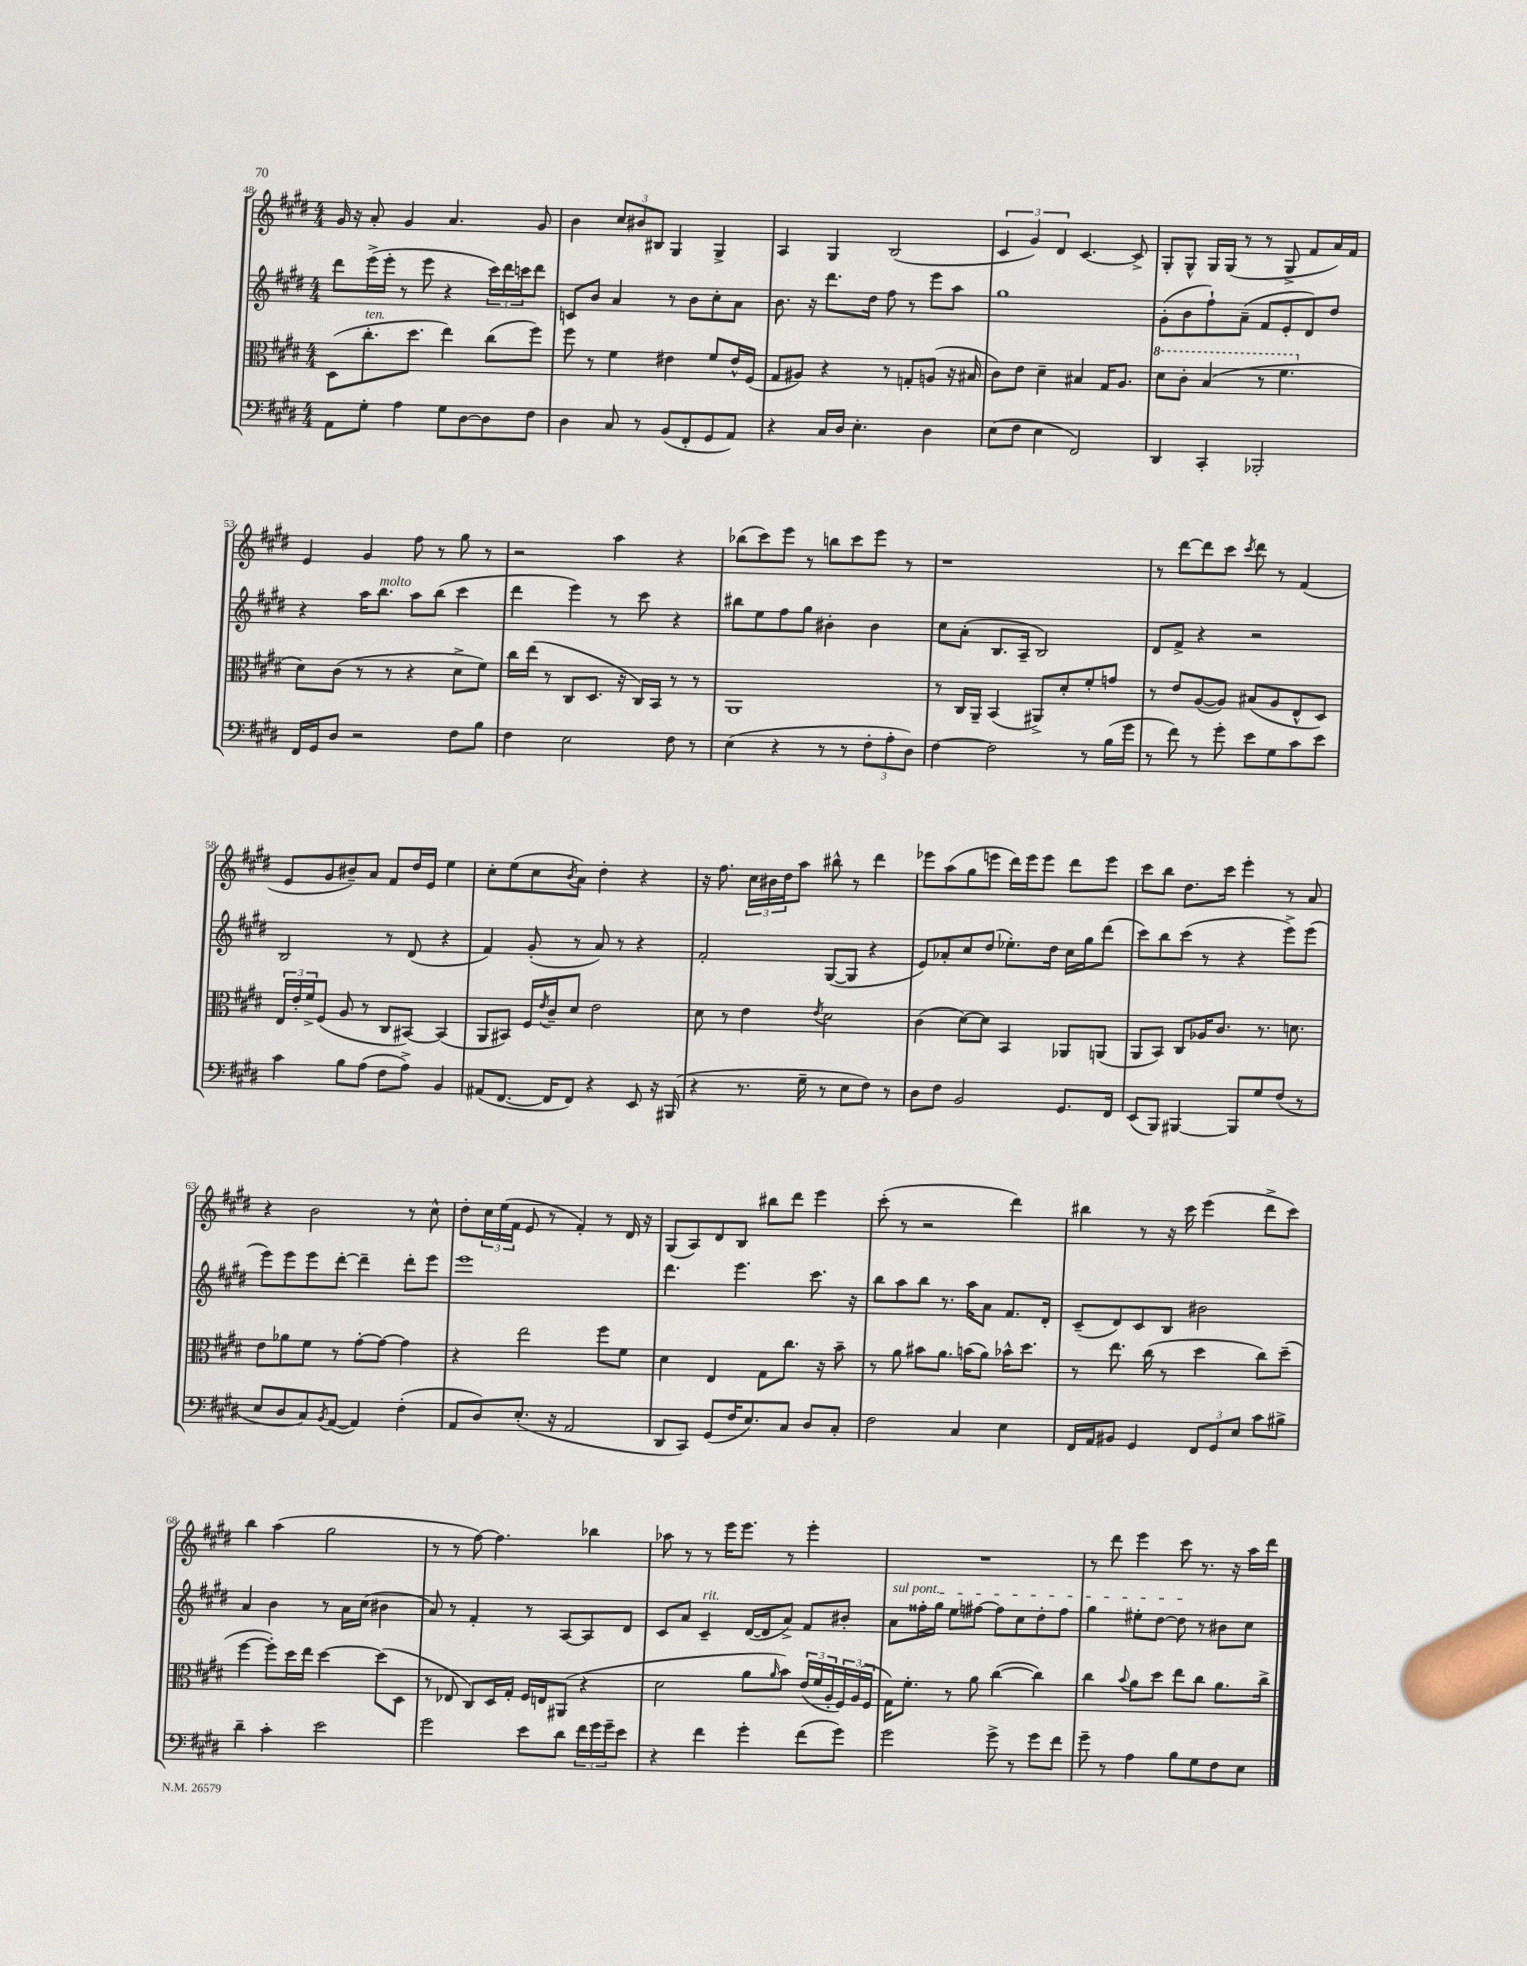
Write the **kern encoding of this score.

**kern	**kern	**kern	**kern
*staff4	*staff3	*staff2	*staff1
*clefF4	*clefC3	*clefG2	*clefG2
*k[f#c#g#d#]	*k[f#c#g#d#]	*k[f#c#g#d#]	*k[f#c#g#d#]
*M4/4	*M4/4	*M4/4	*M4/4
8AA\L	(8D#\L	8ddd#\L	16g#/
.	.	.	16r
8G#'\J	8.cc#'\	(16eee^\L	8a'/
.	.	16eee'\JJ	.
4A\	.	8r	4g#/
.	8.dd#\J	.	.
.	.	8eee\	.
8G#\L	4ee\)	4r	4.a/
[8D#\	.	.	.
8D#\]	(8cc#\L	24ccc#\LL)	.
.	.	24ddd#\	.
.	.	24ccc\J	.
8F#\J	8ff#\J)	8ddd#\J	8g#/
=	=	=	=
4D#\	8ff#\	8c/L	4b\
.	8r	8b/J	.
8C#/	4f#\	4a/	12cc#/L
.	.	.	12b#/
8r	.	.	.
.	.	.	12B#/J
(8BB/L	4e#\	8r	4G#/
8FF#'/	.	8b\L	.
8GG#/	8f#/L	8cc#'\	4G#^/
8AA/J)	16e#^^/L	8a\J	.
.	(16F#/JJ	.	.
=	=	=	=
4r	8G#/L	8.b\	4A/
.	8A#/J)	.	.
.	.	16r	.
16C#/LL	4r	8.ddd#\L	4G#/
16D#/JJ	.	.	.
4.E'\	.	.	.
.	.	16dd#\Jk	.
.	8r	8ff#\	(2B/
.	8G'/L	8r	.
4D#\	(8A/J	8eee\L	.
.	16r	8aa\J	.
.	16B#/	.	.
=	=	=	=
(8E\L	8c#\L)	1gg#	6c#/
8F#\J	8e\J	.	.
.	.	.	6g#/)
4E\	4d#~\	.	.
.	.	.	6d#/
2FF#/)	4B#/	.	[4.c#/
.	16G#/LK	.	.
.	8.A/J	.	.
.	.	.	8c#^/]
=	=	=	=
4DD#/	8dd#\L	(8g#'\L	8G#'/L
.	8cc#'\J	8b\	8G#^^/J
4CC#'/	(4b/	8ff#`\)	16G#/LL
.	.	.	(16G#/JJ
.	.	(8a~\J	8r
2BBB-'/	8r	8f#/L	8r
.	4.ff#\	8e'/	8G#^/
.	.	8d#/)	8f#/L
.	.	8dd#/J	16a/L)
.	.	.	16f#/JJ
=	=	=	=
16FF#/LL	8d#\L)	4r	4e/
16GG#/J	.	.	.
8D#/J	(8c#\J	.	.
2r	8r	16aa\LK	4g#/
.	.	8.bb\J	.
.	8r	.	.
.	4r	8aa\L	8ff#\
.	.	(8bb\J	8r
8F#\L	8d#^\L	4ccc#\	8gg#\
8B\J	8f#\J)	.	8r
=	=	=	=
4F#\	16cc#\LL	4ddd#\	2r
.	(16ee\JJ	.	.
.	8r	.	.
2E\	8C#/L	4eee\)	.
.	8.D#/J	.	.
.	.	8r	4aa\
.	16r	.	.
.	16C#/LL)	8ccc#\	.
.	16BB/JJ	.	.
8F#\	8r	4r	4r
8r	8r	.	.
=	=	=	=
(4E\	1AA	8bb#\L	(8bb-\L
.	.	8ee\	8ccc#\)
4r	.	8ff#\	8eee\J
.	.	8gg#\J	8r
8r	.	4b#'\	8bb\L
8r	.	.	8ccc#\
12F#'\L	.	4b#\	8eee\J
12A'\	.	.	.
.	.	.	8r
12D#\J)	.	.	.
=	=	=	=
[4F#\	8r	8cc#\L	1r
.	16C#/LL	(8a'\J	.
.	16AA~/JJ	.	.
2F#\]	(4BB/	8.B/L	.
.	.	16A~/Jk	.
.	8AA#^/L)	2B/)	.
.	8d#'/	.	.
8r	8f#'/	.	.
(16B\LL	8g/J	.	.
16g#\JJ	.	.	.
=	=	=	=
8r	8r	8d#/L	8r
8f#\)	8e/L	8f#^/J	[8ddd#\L
8r	([8A/	4r	8ddd#\]
8g#'\	8A/]J)	.	8ccc#\J
.	.	.	8qccc#/
8e\L	(8B#/L	2r	8ddd#\
8G#\	8A/	.	8r
8c#\	8E^^/	.	(4f#/
8e\J	8D#/J)	.	.
=	=	=	=
4c#\	24E/LL	2B/	8e/L
.	24e'/	.	.
.	24f#^/J	.	.
.	(8F#/J	.	8g#/
8B\L	8A/	.	8b#~/)
(8A\J	8r	.	8a/J
8F#\L	8C#/L	8r	8f#/L
8A^\J)	[8BB#/J)	(8d#/	16dd#/L
.	.	.	16e/JJ
4BB/	(4BB#/]	4r	4ee\
=	=	=	=
(8AA#/L	8AA/L	4f#/)	8cc#'\L
[8.FF#/J	8BB#/J)	.	(8ee\
.	16F#/LL	(8g#'/	8cc#\
.	8qe/	.	.
16FF#/]LK	16c#~/J	.	.
.	.	.	8qb/
8FF#/J)	8d#/J	8r	8a\J)
4r	2e\	8a/)	4dd#'\
.	.	8r	.
8EE/	.	4r	4r
16r	.	.	.
(16BBB#/	.	.	.
=	=	=	=
4r	8d#\	2f#'/	16r
.	.	.	8.ff#\
.	8r	.	.
8.r	4e\	.	24cc#\LL
.	.	.	24b#\
.	.	.	24dd#\J
.	.	.	8aa\J
16G#~\	.	.	.
.	8qe/	.	.
8r	2d#\	([8G#/L	8bb#^^\
8E\L	.	8G#/]J	8r
8F#\J)	.	4r	4ddd#\
8r	.	.	.
=	=	=	=
8D#\L	(4c#\	8e/L)	8eee-\L
8F#\J	.	8a-'/	(8aa\
2BB/	[8d#\L)	8cc#/	8gg#\
.	8d#\]J	(8dd#/J	8eee\J
.	4BB/	8.ee-'\L)	16ddd#\LL)
.	.	.	16eee\J
.	.	.	8eee\J
.	.	16dd#\Jk	.
8.GG#/L	8AA-/L	16cc#\LL	8ddd#\L
.	.	16gg#\J	.
.	(8AA/J	(8ddd#\J	8eee\J
16FF#/Jk	.	.	.
=	=	=	=
(8EE/L	8AA/L	8ccc#\L)	8ccc#\L
8BBB/J)	8BB/J)	8bb\	8bb\J
[4BBB#/	8C#/L	(8ccc#\J	8.dd#\L
.	16A-/K	8r	.
.	8.c#/J	.	16ccc#\Jk
8BBB#/]L	.	4r	4eee'\
8G#/	8.r	.	.
(8F#/J	.	8eee^\L)	8r
.	8.d\	.	.
8r	.	(8eee\J	8a/
=	=	=	=
8E/L	8e\L	8eee\L)	4r
8D#/	8a-\	8eee\	.
8C#/)	8f#\J	8eee\	2b\
8qBB/	.	.	.
([8AA/J	8r	[8ddd#'\J	.
4AA/])	[8g#'\L	4ddd#~\]	.
.	8g#\_J	.	.
(4F#'\	4g#\]	8ddd#'\L	8r
.	.	8eee\J	8cc#^^\
=	=	=	=
8AA/L	4r	1eee	8dd#'\L
8D#/)	.	.	24cc#\L
.	.	.	(24ee\
.	.	.	24f#\JJ
(8.E'/J	2ee\	.	8e/
.	.	.	8r
16r	.	.	.
2AA/	.	.	4f#'/)
.	8ff#\L	.	8r
.	8f#\J	.	16d#/
.	.	.	16r
=	=	=	=
8DD#/L	4d#\	4.ddd#\	(8G#/L
8CC#/J)	.	.	8A/)
(8GG#/L	4E/	.	8d#/
16F#/K	.	4.eee\	8B/J
8.E/)	.	.	.
.	8G#\L	.	8bb#\L
8C#/J	8.cc#\J	.	8ddd#\J
8D#/L	.	8.ccc#\	4eee\
.	16r	.	.
8C#'/J	8b~\	.	.
.	.	16r	.
=	=	=	=
2F#\	8r	8bb\L	(8ccc#'\
.	8a\	8aa\	8r
.	8b#\L	8bb\J	2r
.	8.a\J	8.r	.
4C#/	.	.	.
.	(16b\LK	16aa\LK	.
.	8a\J)	8a\J	.
4E\	16b-^^\LK	8.f#/L	4ddd#\)
.	8.dd#\J	.	.
.	.	16d#'/Jk	.
=	=	=	=
16FF#/LL	8r	(8c#~/L	4bb#\
16AA/J	.	.	.
8BB#/J	8.ee\	8d#/)	.
4GG#/	.	8c#/	8r
.	(16cc#\	.	.
.	8r	8B/J	16r
.	.	.	16ccc#\
12FF#/L	4dd#\	2b#\	(4eee\
12GG#/	.	.	.
12E/J	.	.	.
8c#\L	8cc#\L)	.	8ddd#^\L
8B#^\J	(8dd#~\J	.	8ccc#\J)
=	=	=	=
4d#~\	[4ff#\	4a/	4bb\
4c#'\	8ff#'\]L)	4b\	(4aa\
.	16dd#\L	.	.
.	16ee\JJ	.	.
2e\	[4dd#\	8r	2gg#\
.	.	16a\LL	.
.	.	(16cc#\JJ	.
.	(8dd#\]L	4b#\	.
.	8D#\J	.	.
=	=	=	=
2g#\	8r	8a/)	8r
.	8E-/	8r	8r
.	8C#/L)	4f#'/	[8ff#\)
.	16D#/L	.	4.ff#\]
.	16G#'/JJ	.	.
8e\L	16F#/LL	8r	.
.	16E/J	.	.
8d#\J	(8AA#/J	[8A/L	.
24f#\LL	4r	8A/]	4bb-\
24g#\	.	.	.
24g#~\J	.	.	.
8e\J	.	8d#/J	.
=	=	=	=
4r	2d#\	8c#/L	8aa-\
.	.	8a/J	8r
4f#\	.	4c#~/	8r
.	.	.	16eee\LK
.	.	.	8.eee\J
4g#'\	8a\L	([16d#/LL	.
.	.	16d#/]J	.
.	16qqa/	.	.
.	8b\J)	8a^/J)	8r
(8f#\L	(24e/LL	8f#/L	4eee'\
.	24f#/	.	.
.	24A'/	.	.
8g#\J)	24F#/)	8b#'/J	.
.	(24A/	.	.
.	24F#/JJ	.	.
=	=	=	=
2g#\	16G#\LK)	8a\L	1r
.	8.f#'\J	.	.
.	.	16ff##'\L	.
.	.	16gg#\JJ	.
.	8r	8ee\L	.
.	8a\	[8ff#\J	.
8g#^\	([4cc#\	8ff#\]L	.
8r	.	8cc#\	.
8g#\L	4cc#\])	8dd#'\	.
8f#\J	.	8ff#\J	.
=	=	=	=
8g#~\	4cc#\	4gg#\	8r
8r	.	.	8ddd#\
.	8qqb/	.	.
4A\	8a\L	8ee#'\L	4eee\
.	8dd#\J	[8dd#\J	.
8B\L	8ee\L	8dd#\]	8ccc#\
8G#\	8cc#\J	8r	8.r
8F#\	8.a\L	8b#\L	.
.	.	.	16r
8E\J	.	8cc#\J	16aa\LL
.	16cc#^\Jk	.	16ddd#\JJ
==	==	==	==
*-	*-	*-	*-
